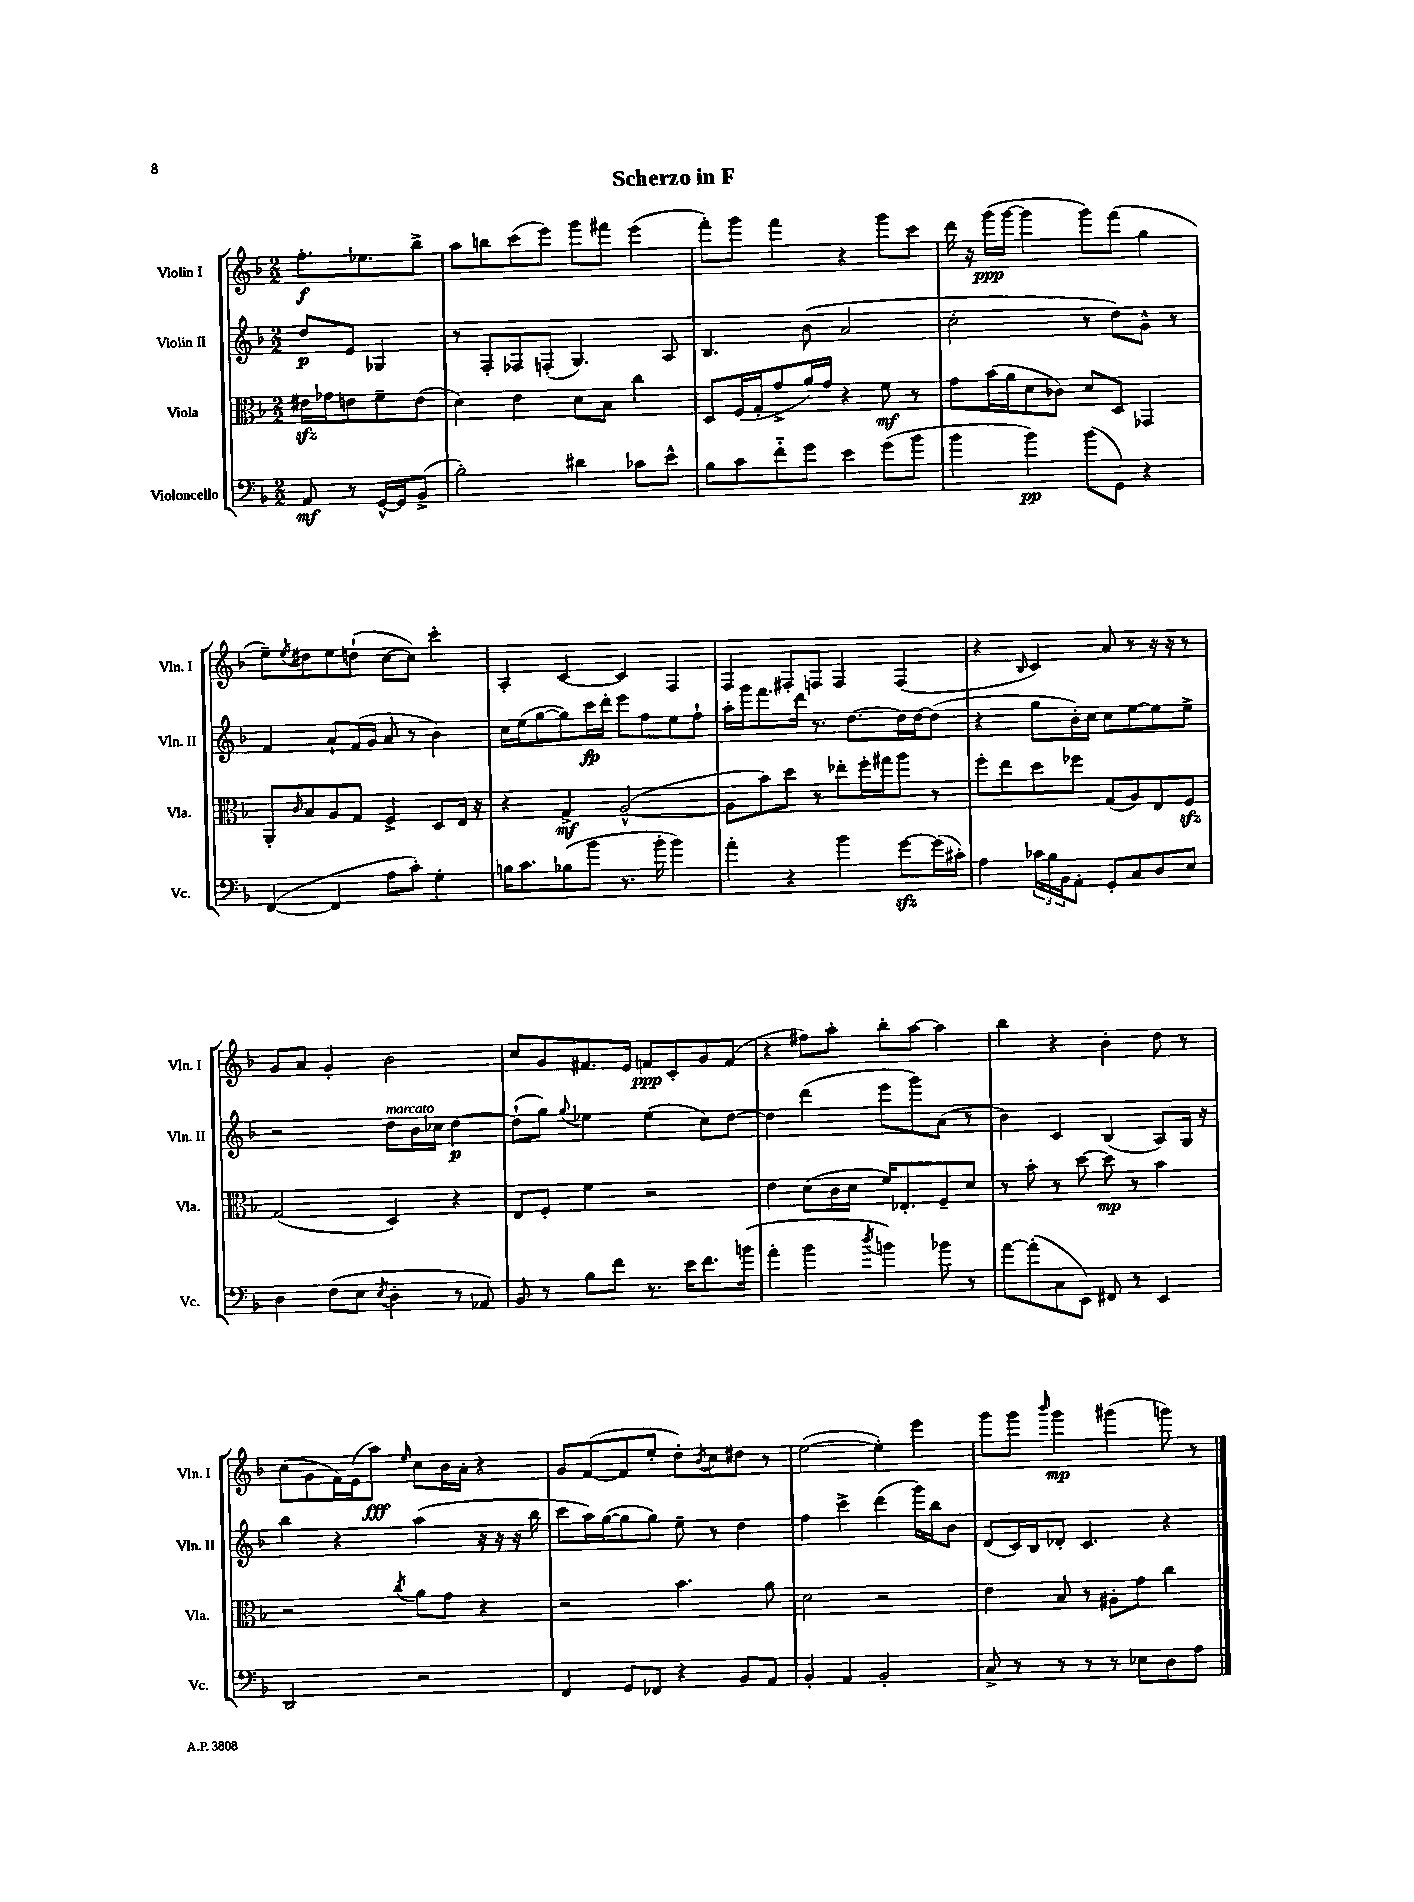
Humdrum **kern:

**kern	**dynam	**kern	**dynam	**kern	**dynam	**kern	**dynam
*part4	*part4	*part3	*part3	*part2	*part2	*part1	*part1
*staff4	*staff4	*staff3	*staff3	*staff2	*staff2	*staff1	*staff1
*I"Violoncello	*	*I"Viola	*	*I"Violin II	*	*I"Violin I	*
*I'Vc.	*	*I'Vla.	*	*I'Vln. II	*	*I'Vln. I	*
*clefF4	*	*clefC3	*	*clefG2	*	*clefG2	*
*k[b-]	*	*k[b-]	*	*k[b-]	*	*k[b-]	*
*M2/2	*	*M2/2	*	*M2/2	*	*M2/2	*
=	=	=	=	=	=	=	=
8AA/	mf	16e#Xzz\LL	.	8dd/L	p	8.ff'\L	f
.	.	16g-X\J	.	.	.	.	.
8r	.	8en\	.	8e/J	.	.	.
.	.	.	.	.	.	8.ee-X\	.
[16GG^^/LL	.	8f~\	.	4G-X/	.	.	.
16GG/J]	.	.	.	.	.	.	.
(8BB-^/J	.	(8e\J	.	.	.	8bb-^\J	.
=1	=1	=1	=1	=1	=1	=1	=1
2B-'\)	.	4d\)	.	8r	.	8aa\L	.
.	.	.	.	8F'/L	.	8bbn\	.
.	.	4e\	.	8F-X/	.	(8ccc\	.
.	.	.	.	(8Fn'/J	.	8eee\J)	.
4d#X\	.	8d\L	.	4.G/)	.	8ggg\L	.
.	.	8B-\J	.	.	.	8fff#X\J	.
8c-X\L	.	4cc\	.	.	.	(4eee\	.
8e^^\J	.	.	.	8A/	.	.	.
=2	=2	=2	=2	=2	=2	=2	=2
8B-\L	.	8D/L	.	4.B-/	.	8fff'\L)	.
8c\	.	(16F/L	.	.	.	8ggg\J	.
.	.	16G'/J	.	.	.	.	.
8f\	.	8g^/	.	.	.	4fff\	.
8g\J	.	16a/L)	.	(8b-\	.	.	.
.	.	16g/JJ	.	.	.	.	.
4e\	.	4r	.	2a/	.	4r	.
(8g\L	.	8f\	mf	.	.	8ggg\L	.
8b-\J	.	8r	.	.	.	8ccc\J	.
=3	=3	=3	=3	=3	=3	=3	=3
4b-\	.	8g\L	.	2cc'\	.	16ddd\	.
.	.	.	.	.	.	16r	.
.	.	(16b-\L	.	.	.	(16ggg\LL	ppp
.	.	16a\J	.	.	.	[16ggg\JJ	.
4b-\)	pp	8d\	.	.	.	4ggg\]	.
.	.	8c-X\J)	.	.	.	.	.
(8b-\L	.	8d/L	.	8r	.	8ggg\L)	.
8GG\J)	.	8D/J	.	8dd\L)	.	(8fff\J	.
4r	.	4GG-X/	.	8g^^\J	.	4gg\	.
.	.	.	.	8r	.	.	.
!!LO:LB:g=z
=4	=4	=4	=4	=4	=4	=4	=4
([4FF/	.	8AA'/L	.	4f/	.	8ee~\L)	.
.	.	16qqc/	.	.	.	8qee/	.
.	.	8B-/	.	.	.	8dd#X\	.
4FF/]	.	8A/	.	8a`/L	.	8ee\	.
.	.	8G/J	.	(16f/L	.	(8ddn`\J	.
.	.	.	.	16g/JJ	.	.	.
8A\L	.	4F^/	.	8a/	.	[8cc\L	.
8c'\J)	.	.	.	8r	.	8cc\J])	.
4G'\	.	8D/L	.	4b-\)	.	4ccc'\	.
.	.	16E/Jk	.	.	.	.	.
.	.	16r	.	.	.	.	.
=5	=5	=5	=5	=5	=5	=5	=5
16Bn\KL	.	4r	.	16cc\LL	.	4A'/	.
8.c\	.	.	.	(16ee\J	.	.	.
.	.	.	.	[8gg\	.	.	.
(8B-X\	.	4G^/	mf	8gg\])	.	[4c/	.
8b-\J	.	.	.	16ccc\L	fp	.	.
.	.	.	.	16ddd'\JJ	.	.	.
8.r	.	([2A^^/	.	8eee\L	.	4c/]	.
.	.	.	.	8ff\	.	.	.
16b-'\	.	.	.	.	.	.	.
4b-\)	.	.	.	8ee\	.	4F/	.
.	.	.	.	8ff`\J	.	.	.
=6	=6	=6	=6	=6	=6	=6	=6
4a'\	.	8A\L]	.	16aa'\LL	.	4F/	.
.	.	.	.	16ggg\J	.	.	.
.	.	8b-\)	.	8.fff\	.	.	.
4r	.	8dd\J	.	.	.	8F#X'/L	.
.	.	.	.	16ddd\Jk	.	.	.
.	.	8r	.	8.r	.	8Fn/J	.
4b-\	.	8ee-X'\L	.	.	.	4F/	.
.	.	.	.	[8.dd\L	.	.	.
.	.	16ff'\L	.	.	.	.	.
.	.	16gg#X\J	.	.	.	.	.
[8gzz\L	.	8aa\J	.	16dd\L]	.	(4F/	.
.	.	.	.	[16dd\J	.	.	.
(16g\L]	.	8r	.	(8dd\J]	.	.	.
16c#X'\JJ)	.	.	.	.	.	.	.
=7	=7	=7	=7	=7	=7	=7	=7
4A\	.	8ff'\L	.	4r	.	4r	.
.	.	8ee\	.	.	.	.	.
.	.	.	.	.	.	16qqB-/	.
24c-X\LL	.	8dd\	.	8gg\L	.	4c/)	.
24B-\	.	.	.	.	.	.	.
24BB-\J	.	.	.	.	.	.	.
8AA'\J	.	8ff-X\J	.	16b-'\L)	.	.	.
.	.	.	.	16cc\JJ	.	.	.
8GG'/L	.	(8G/L	.	8cc\L	.	8a/	.
8C/	.	8A/)	.	[8ee\	.	8r	.
8D/	.	8E/	.	8ee\]	.	16r	.
.	.	.	.	.	.	16r	.
8E/J	.	8Fzz/J	.	8ee^\J	.	8r	.
!!LO:LB:g=z
=8	=8	=8	=8	=8	=8	=8	=8
4D\	.	(2G/	.	2r	.	8g/L	.
.	.	.	.	.	.	8a/J	.
(8F\L	.	.	.	.	.	4g'/	.
8E\J	.	.	.	.	.	.	.
8qE/	.	.	.	.	.	.	.
!	!	!	!	!LO:TX:a:i:t=marcato	!	!	!
4D'\	.	4D/)	.	8dd\L	.	2b-\	.
.	.	.	.	16b-\L	.	.	.
.	.	.	.	16cc-X\JJ	.	.	.
8r	.	4r	.	[4dd\	p	.	.
8AA-X/)	.	.	.	.	.	.	.
=9	=9	=9	=9	=9	=9	=9	=9
8BB-/	.	8E/L	.	(8dd`\L]	.	8cc/L	.
8r	.	8F'/J	.	8gg\J)	.	8g/	.
.	.	.	.	8qqgg/	.	.	.
8B-\L	.	4f\	.	4ee-X\	.	8.f#X/	.
8f\J	.	.	.	.	.	.	.
.	.	.	.	.	.	16e/Jk	.
8.r	.	2r	.	(4ee-\	.	8fn/L	ppp
.	.	.	.	.	.	8c'/	.
16e\KL	.	.	.	.	.	.	.
8.f\	.	.	.	8cc\L)	.	8g/	.
.	.	.	.	[8dd\J	.	(8f/J	.
(16bn\Jk	.	.	.	.	.	.	.
=10	=10	=10	=10	=10	=10	=10	=10
4a'\	.	4e\	.	4dd\]	.	4r	.
4b-\	.	(8d\L	.	(4ddd\	.	8ff#X\L)	.
.	.	16c\L	.	.	.	8aa'\J	.
.	.	16d\JJ	.	.	.	.	.
8qdd/	.	.	.	.	.	.	.
4bn\)	.	16f/KL)	.	8eee\L	.	8bb-'\L	.
.	.	8.E-X'/	.	.	.	.	.
.	.	.	.	8ggg\)	.	[8aa\J	.
8b-X\	.	8F~/	.	(8a\J	.	4aa\]	.
8r	.	8d/J	.	8r	.	.	.
=11	=11	=11	=11	=11	=11	=11	=11
[8a\L	.	8r	.	4b-\)	.	4bb-\	.
(8a'\]	.	8b-'\	.	.	.	.	.
8C\	.	8r	.	4c/	.	4r	.
8EE\J)	.	[8dd\	.	.	.	.	.
8FF#X/	.	8dd\]	mp	(4B-/	.	4b-'\	.
8r	.	8r	.	.	.	.	.
4EE/	.	4b-\	.	8A/L)	.	8dd\	.
.	.	.	.	16G/Jk	.	8r	.
.	.	.	.	16r	.	.	.
!!LO:LB:g=z
=12	=12	=12	=12	=12	=12	=12	=12
2DD/	.	2r	.	4bb-\	.	(8cc\L	.
.	.	.	.	.	.	8g\	.
.	.	.	.	4r	.	16f\L)	.
.	.	.	.	.	.	(16e\J	.
.	.	.	.	.	.	8aa\J)	fff
.	.	8qcc/	.	.	.	16qqee/	.
2r	.	8a\L	.	(4aa\	.	8cc\L	.
.	.	8g\J	.	.	.	16b-\L	.
.	.	.	.	.	.	16a'\JJ	.
.	.	4r	.	16r	.	4r	.
.	.	.	.	16r	.	.	.
.	.	.	.	16r	.	.	.
.	.	.	.	16bb-\	.	.	.
=13	=13	=13	=13	=13	=13	=13	=13
4FF/	.	2r	.	8ccc\L	.	8g/L	.
.	.	.	.	16aa\L)	.	([8f/	.
.	.	.	.	([16gg\J	.	.	.
8GG/L	.	.	.	8gg\]	.	8f/]	.
8FF-X/J	.	.	.	8gg\J)	.	8ee'/J	.
4r	.	4.b-\	.	8ee~\	.	8dd'\L)	.
.	.	.	.	.	.	8qb-/	.
.	.	.	.	8r	.	8cc\	.
8BB-/L	.	.	.	4dd\	.	8dd#X\J	.
8AA/J	.	8a\	.	.	.	8r	.
=14	=14	=14	=14	=14	=14	=14	=14
4BB-'/	.	2d\	.	4ff\	.	([2ee\	.
4AA/	.	.	.	4ccc^\	.	.	.
2BB-'/	.	2r	.	(4ddd\	.	4ee'\])	.
.	.	.	.	16ggg\LL)	.	4eee\	.
.	.	.	.	16bb-\J	.	.	.
.	.	.	.	8b-\J	.	.	.
=15	=15	=15	=15	=15	=15	=15	=15
8C^/	.	4e\	.	(8d/L	.	8ggg\L	.
8r	.	.	.	16c/L)	.	8ggg\J	.
.	.	.	.	16B-/J	.	.	.
.	.	.	.	.	.	16qqbbb-/	.
8r	.	8B-/	.	8d-X'/J	.	4ggg\	mp
8r	.	8r	.	4.c/	.	.	.
8r	.	8A#X'\L	.	.	.	(4ggg#X\	.
8E-X\L	.	8g\J	.	.	.	.	.
8D\	.	4cc\	.	4r	.	8gggn\)	.
8A\J	.	.	.	.	.	8r	.
==	==	==	==	==	==	==	==
*-	*-	*-	*-	*-	*-	*-	*-
